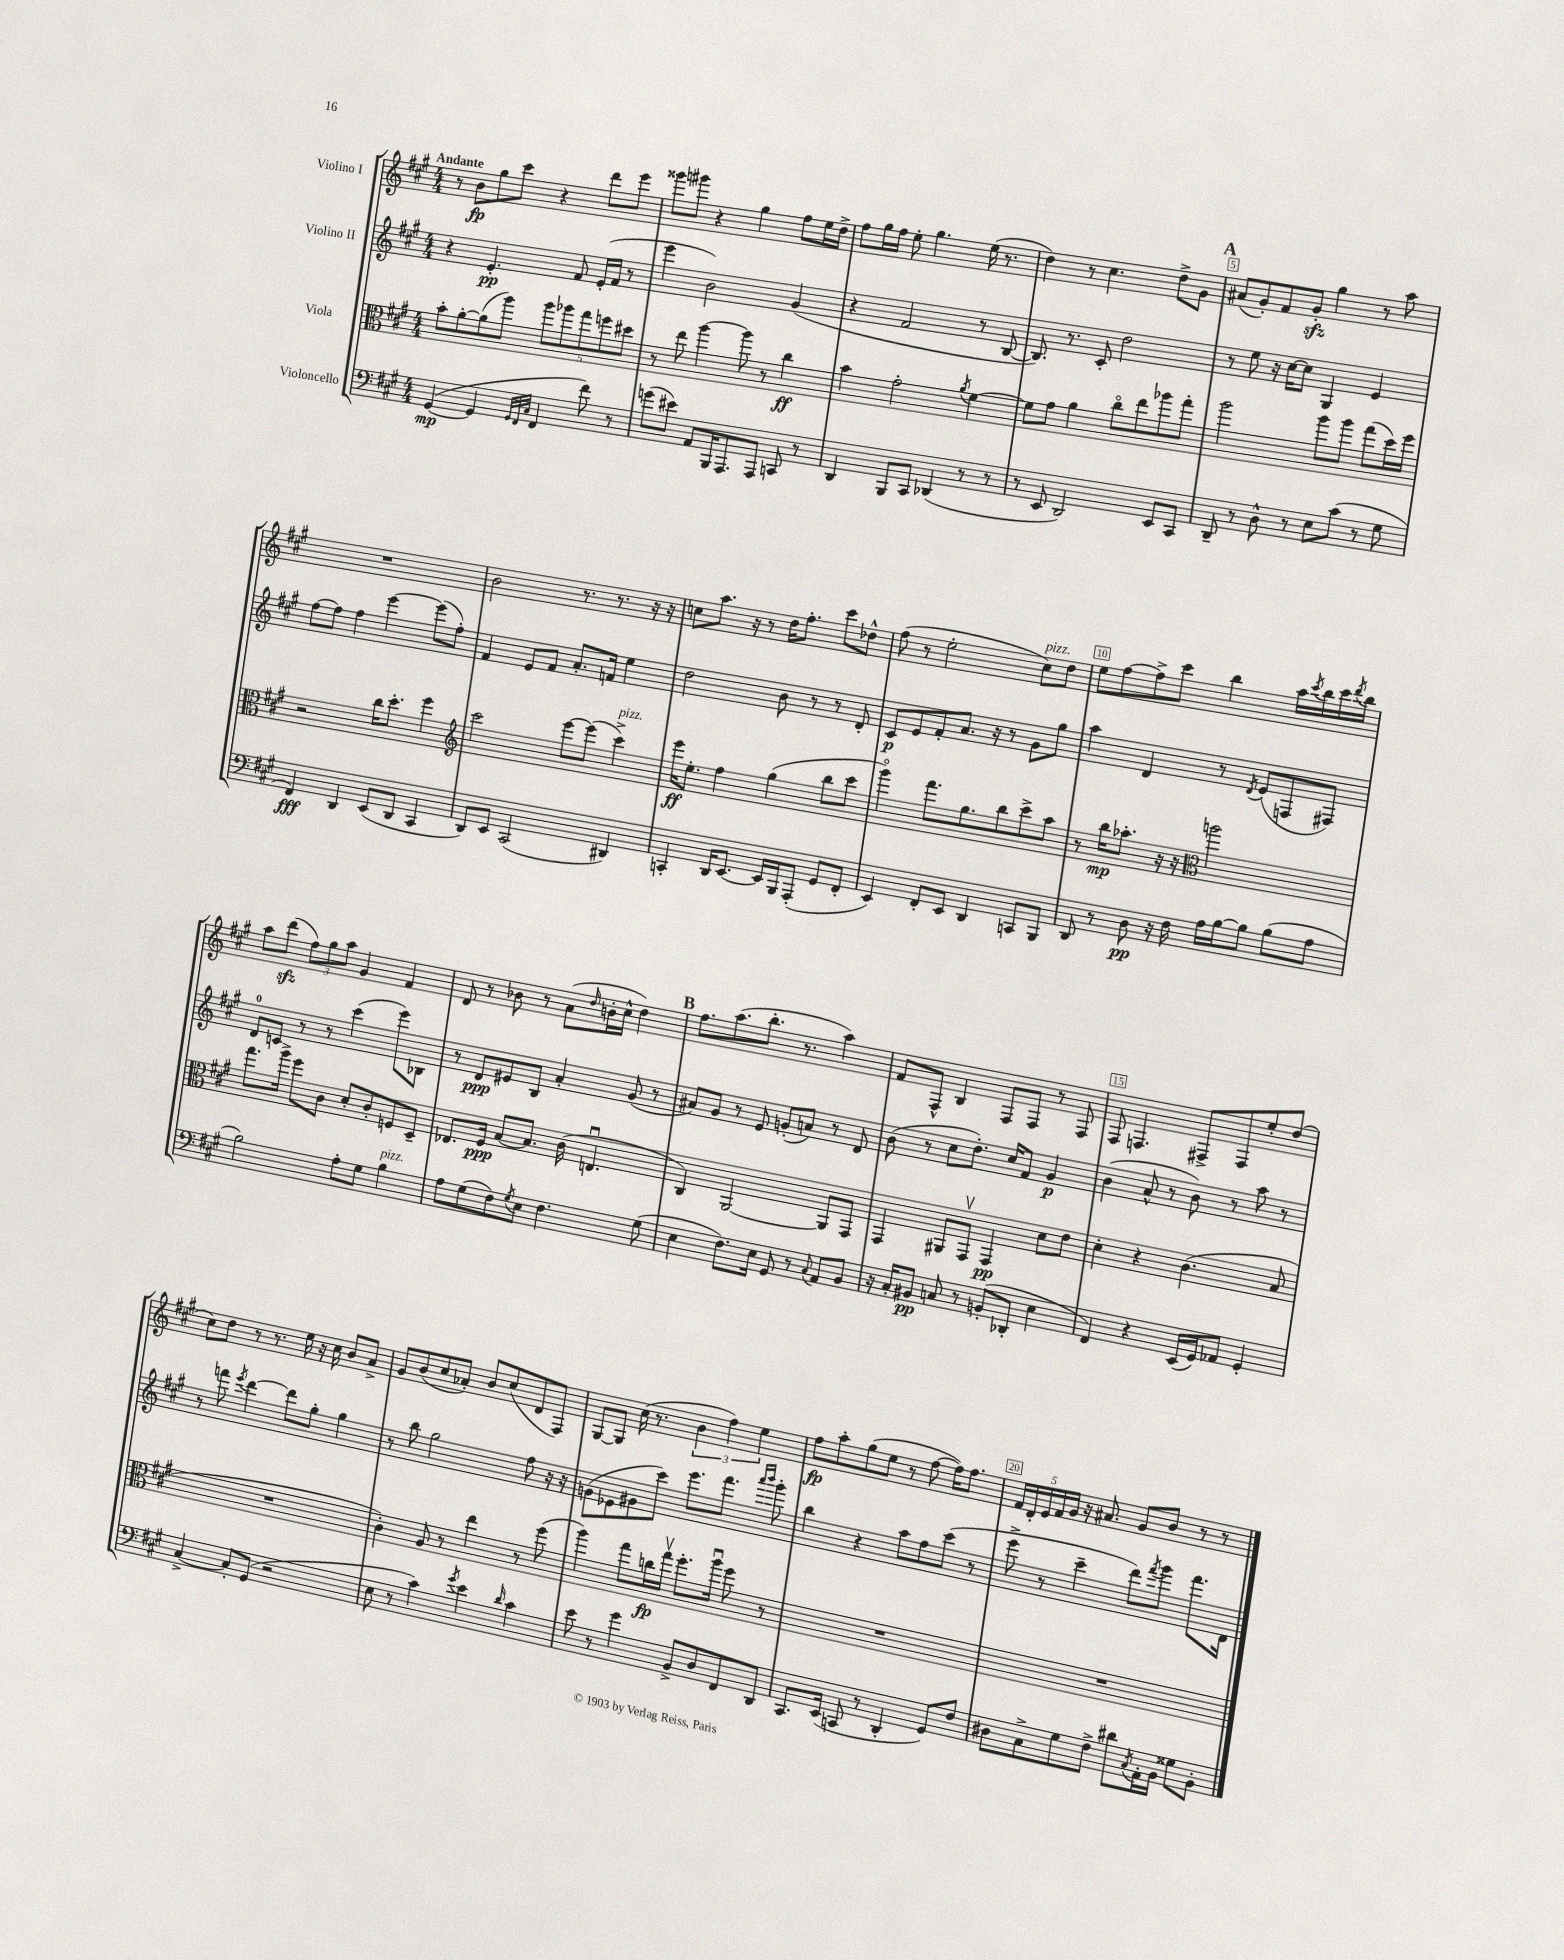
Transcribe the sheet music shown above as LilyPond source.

<<
\new StaffGroup <<
\new Staff = "s0" \with { instrumentName = "Violino I" } {
    \clef treble \key a \major \numericTimeSignature \time 4/4 \tempo "Andante"
    r8 b'8\fp gis''8 cis'''8 r4 d'''8 e'''8 |
    gisis'''8 gis'''8 r4 gis''4 fis''8 e''16 d''16-> |
    fis''8 gis''16 fis''16 e''8-. gis''4. e''16( r8. |
    d''4) r8 cis''4. d''8-> gis'8 |
    \mark \markup { \bold "A" } ais'8( gis'8-.) fis'8 gis'8-.\sfz gis''4 r8 a''8 |
    R1 |
    b'2 r8. r8. r16 r16 |
    c''8 a''8. r16 r8 d''16 fis''8.-. cis'''8 des''8-^ |
    fis''8( r8 e''2-. cis''8^\markup { \italic "pizz." }) d''8 |
    e''8 fis''8~ fis''8-> cis'''8 b''4 a''16 \acciaccatura { cis'''8 } b''16 cis'''16 \acciaccatura { d'''8 } b''16 |
    a''8 d'''8\sfz( \tuplet 3/2 { fis''8) gis''8 a''8 } gis'4 fis'4 |
    d'8 r8 bes'8 r8 a'8( \grace { d''16 } b'16-. cis''16-^ d''4) |
    \mark \markup { \bold "B" } fis''8. a''8.( b''8.-. r8. a''4) |
    fis'8 fis8-^ b4 fis8 fis8 r8 fis8 |
    fis8 f4. fis8-> fis8 e''8-. d''8( |
    cis''8) d''8 r8 r8. e''16 r16 cis''16 b'8 a'8-> |
    gis'8 b'8( cis''8 aes'8-.) b'8 cis''8( d'8 fis8) |
    gis8~ gis8 cis''16( r8. \tuplet 3/2 { b'4 fis''4) e''4 } |
    fis''8\fp a''8-. gis''8( e''8 r8 fis''8~ fis''16) fis''8. |
    \tuplet 5/4 { fis'16 d'16-. e'16 fis'16 gis'16 } r16 ais'8. gis'8 b'8 r8 r8 \bar "|." |
}
\new Staff = "s1" \with { instrumentName = "Violino II" } {
    \clef treble \key a \major \numericTimeSignature \time 4/4
    r4 e'4.-.\pp fis'8 e'16-.( fis'16 r8 |
    e'''4 b'2) gis'4( |
    r4 fis'2 r8 b8~ |
    b8.) r8. cis'8-. d''2 |
    \mark \markup { \bold "A" } r8 e''8 r16 cis''16~ cis''8 gis4 e'4 |
    fis''8~ fis''8 fis''4 e'''4~ e'''8( fis''8-.) |
    fis'4 e'8 fis'8 a'8.-. f'16 e''4 |
    d''2 b'8 r8 r8 d'8-. |
    cis'8\p e'8 fis'8-. a'8. r16 r8 gis'8 gis''8 |
    a''4 d'4 r8 \acciaccatura { d'8 } e'8( f8 fis8) |
    d'8-0 c'8 r8 r8 cis'''4( e'''8) bes8 |
    r8 d'8\ppp eis'8 b8 a'4-. gis'8( r8 |
    \mark \markup { \bold "B" } ais'8) gis'8 r8 e'8 g'8-.( a'8) r8 d'8 |
    b'8( r8 cis''8 d''8.-.) cis''16 fis'8 gis'4\p |
    b'4( a'8-^ r8 b'8) r8 a''8 r8 |
    r8 f'''8 \acciaccatura { e'''8 } d'''4~ d'''8 gis''8-. gis''4 |
    r8 b''8 gis''2 fis''8 r16 r16 |
    g'8( ees'8 gis'8 cis'''8) e'''8. fis'''8. \grace { a'''16 b'''16 } gis'''8-. |
    b''4 r4 a''8 fis''8 cis'''8( r8 |
    e'''8-> r8 cis'''4-- d'''8) \acciaccatura { fis'''8 } gis'''8 fis'''8. d'16 \bar "|." |
}
\new Staff = "s2" \with { instrumentName = "Viola" } {
    \clef alto \key a \major \numericTimeSignature \time 4/4
    b'8-. a'8~-. a'8( a''8) \tuplet 5/4 { a''8 aes''8 gis''8 f''8 dis''8 } |
    r8 e''8 a''4~ a''8 r8 cis''4\ff |
    b'4 gis'2-. \acciaccatura { a'8 } fis'4~ |
    fis'8 gis'8 a'4 cis''8\flageolet e''8 aes''8 gis''8-. |
    \mark \markup { \bold "A" } a''2 a''8 a''8 gis''8( d''16) fis''16 |
    r2 cis''16 d''8.-. fis''4 |
    \clef treble cis'''2 e'''8~ e'''8( cis'''4->^\markup { \italic "pizz." }) |
    e'''16\ff e''8.-. fis''4 gis''4( b''8 cis'''8 |
    gis'''4\flageolet) fis'''8. gis''8. b''8 cis'''8-> a''8 |
    r8 b''16\mp aes''8.-. r16 r16 \clef alto a''2 |
    gis''8. a''16-> fis''8 cis'8 d'8-. cis'8-. f8 d8-- |
    ees8. fis16\ppp b8~ b8. cis'16( e4.\downbow |
    \mark \markup { \bold "B" } cis4) a,2~ a,8 gis,8 |
    gis,4 ais,8 gis,8\upbow gis,4\pp d'8 e'8 |
    d'4-. r4 cis'4.( b8 |
    R1 |
    cis'4-.) a8 r8 e''4 r8 fis''8( |
    a''4) gis''8 c''16\fp gis''16\upbow fis''8.-. a''16\downbow fis''8 r8 |
    R1 |
    R1 \bar "|." |
}
\new Staff = "s3" \with { instrumentName = "Violoncello" } {
    \clef bass \key a \major \numericTimeSignature \time 4/4
    gis,4~\mp( gis,4 \grace { gis,32 fis,32 cis32 } fis,4 fis'8) r8 |
    g'8( eis'8) a,8 b,,16 a,,8. a,,8 c,8 r8 |
    d,4 b,,8 cis,8 des,4( r8 r8 |
    r8 e,8 d,2) e,8 cis,8 |
    \mark \markup { \bold "A" } d,8-- r8 d8-^ r8 e8 cis'8( r8 gis8 |
    fis,4\fff) d,4 e,8( d,8 cis,4 |
    d,8) e,8 cis,2( dis,4) |
    c,4-. d,16 e,8.~ e,16 b,,16 a,,8-.( gis,8 fis,8-. |
    e,4) fis,8-. e,8 d,4 c,8 b,,8 |
    d,8 r8 d8\pp r16 fis16 a16 b16~ b8 b8( a8 |
    b2) a8-. gis8 b4^\markup { \italic "pizz." } |
    a8 gis8( fis8) \acciaccatura { gis8 } e8 fis4. gis8( |
    \mark \markup { \bold "B" } e4 fis8.) e16 gis,8 r8 \appoggiatura { cis8 } a,8 b,8 |
    r16 cis16-. bis,8\pp c8 r8 b,8-.( des,8-. e4 |
    fis,4) r4 e,16( gis,16) aes,8 gis,4-. |
    cis4~-> cis8-. gis,8( r2 |
    e8 r8 cis'4) \acciaccatura { gis'8 } e'4 \grace { d'16 } cis'4 |
    e'8 r8 gis'4 b,8-> d8 fis,8 d,8 |
    cis,8. e,16( c,8 r8 d,4-. gis,8) fis8 |
    dis8 cis8-> gis8 fis8-> dis'8 \acciaccatura { cis8 } a,16-. b,16 gisis8 b,8-. \bar "|." |
}
>>
>>
\layout { \context { \Score \override BarNumber.break-visibility = ##(#f #t #t) barNumberVisibility = #(every-nth-bar-number-visible 5) \override BarNumber.stencil = #(make-stencil-boxer 0.1 0.3 ly:text-interface::print) } }
